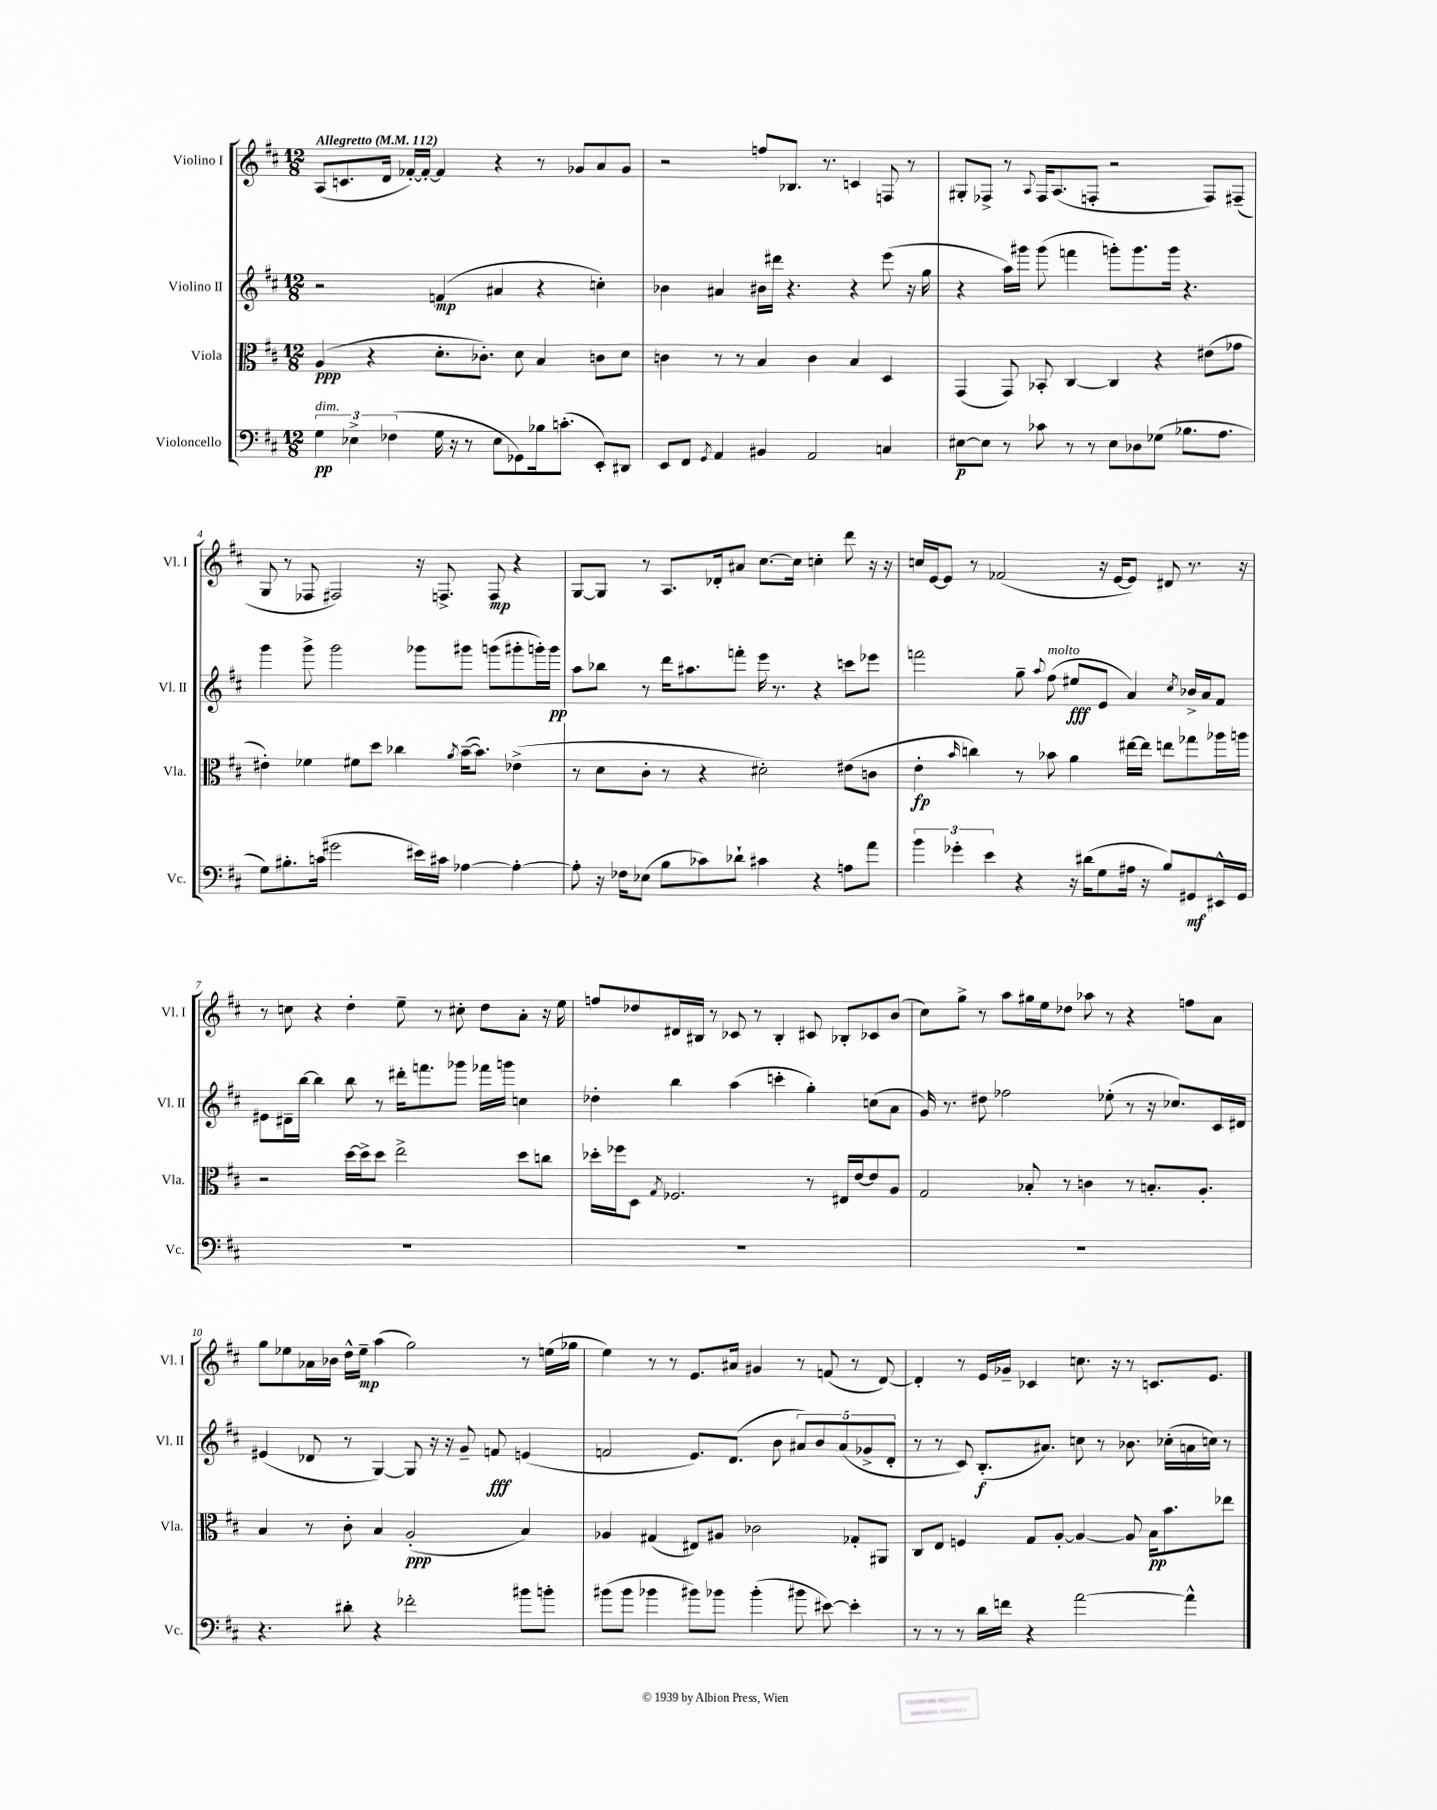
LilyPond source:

<<
\new StaffGroup <<
\new Staff = "s0" \with { instrumentName = "Violino I" shortInstrumentName = "Vl. I" } {
    \clef treble \key d \major \numericTimeSignature \time 12/8 \tempo "Allegretto" 4 = 112
    \autoBeamOff a8[( c'8. d'16] fes'16[~-.) fes'16]~-. fes'4 r4 r8 ges'8[ a'8 ges'8] |
    r2 f''8[ bes8.] r8. c'4 f8 r8 |
    gis8[-. fes8]-> r8 \appoggiatura { a8 } fes16[ a8.( f8]-. r2 f8[) fis8]--( |
    g8 r8 fes8 fis2) r16 f8.-> f8\mp r4 |
    g8[~ g8] r8 a8.[ des'16-. ais'8] cis''8.[~ cis''16] c''4-. d'''8 r16 r16 |
    c''16[ e'16~ e'8] r8 fes'2( r16 e'16[~ e'8]) dis'8 r8. r16 |
    r8 c''8 r4 d''4-. e''8-- r8 cis''8-. d''8[ a'8]-. r16 e''16 |
    f''8[ des''8 dis'16 bis16] r8 ces'8 r8 bis4-. cis'8 bes8[-. ces'8 b'8]( |
    cis''8[) g''8]-> r8 a''8[ gis''16 e''16 des''8] aes''8 r8 r4 f''8[ a'8] |
    g''8[ ees''8 aes'16 bes'16] d''16[-^ ees''16]--\mp a''4( g''2) r8 e''16[( ges''16] |
    e''4) r8 r8 e'8.[ ais'16] gis'4 r8 f'8( r8 d'8~) |
    d'4-. r8 e'16[ ges'16]-- ces'4 c''8. r16 r8 c'8.[ e'8.] \bar "|." |
}
\new Staff = "s1" \with { instrumentName = "Violino II" shortInstrumentName = "Vl. II" } {
    \clef treble \key d \major \numericTimeSignature \time 12/8
    \autoBeamOff r2 f'4\mp( ais'4 r4 c''4-.) |
    bes'4 ais'4 bis'16[ dis'''16] r4. r4 e'''8( r16 g''16 |
    r4 a''16[) gis'''16] gis'''8( f'''4 g'''8[-.) g'''8. g'''16] r4. |
    g'''4 g'''8-> g'''2 ges'''8[ gis'''8] g'''8[( gis'''8-. g'''16-.) g'''16]\pp |
    a''8[ bes''8] r8 d'''16[ ais''8. f'''8]-. e'''16 r8. r4 c'''8[ ees'''8] |
    f'''2 g''8-- \appoggiatura { a''8 } fis''8^\markup { \italic "molto" }( eis''8[\fff e'8] a'4) \acciaccatura { cis''8 } bes'16[-> a'16 fis'8] |
    eis'8[ dis'16-- b''16]~ b''4 b''8 r8 dis'''16[-. f'''8. ges'''8] fes'''16[ g'''16] c''4 |
    des''4-. b''4 a''4( c'''4-. g''4-.) c''8[( a'8] |
    g'16) r8. dis''8 fes''2 ees''8-.( r8 r16 ces''8.[) cis'16 dis'16] |
    eis'4( des'8 r8 g4~) g8 r16 r16 g'8-- f'8\fff e'4( |
    f'2 e'8.[) d'8.]( b'8 \tuplet 5/4 { ais'8[) b'8 ais'8( ges'8-> d'8]-. } |
    r8 r8 cis'8) b8.[-.\f( ais'8.]) c''8 r8 bes'8. ces''16[-.( a'16 c''16]) r8 \bar "|." |
}
\new Staff = "s2" \with { instrumentName = "Viola" shortInstrumentName = "Vla." } {
    \clef alto \key d \major \numericTimeSignature \time 12/8
    \autoBeamOff a4\ppp( r4 d'8.[-. ces'8.]-.) d'8 b4 c'8[ d'8] |
    c'4 r8 r8 b4 c'4 b4 d4 |
    g,4( g,8) bes,8-. cis4~ cis4 r4 eis'8[( ges'8] |
    eis'4-.) fes'4 fis'8[ d''8] ces''4 \acciaccatura { a'8 } b'16[~--( b'8.]) ees'4->( |
    r8 d'8[ cis'8]-. r8 r4 dis'2-.) eis'8[( c'8] |
    e'4-.\fp \grace { b'16 } c''4) r8 bes'8 a'4 eis''16[~ eis''16] e''8[ ges''8 aes''16 a''16] |
    r2 d''16[~ d''16-> d''8] e''2-> d''8[ c''8] |
    des''16[-. fes''16 d8] \acciaccatura { g8 } fes2. r8 eis16[ e'16~ e'8 a8] |
    g2 bes8-. r8 c'4 r8 b8.[-. a8.]-. |
    b4 r8 cis'8-. b4 a2-.\ppp( b4) |
    aes4 gis4( eis8[) ais8] ces'2 ges8[-. ais,8] |
    cis8[ e8] f4 g8[ a8]~-. a4~ a8 b16[\pp b'8. ees''8] \bar "|." |
}
\new Staff = "s3" \with { instrumentName = "Violoncello" shortInstrumentName = "Vc." } {
    \clef bass \key d \major \numericTimeSignature \time 12/8
    \autoBeamOff \tuplet 3/2 { g4\pp^\markup { \italic "dim." } ees4-> fes4( } g16 r16 r8 ees8[ ges,8) bes16 c'8.]-.( e,8[-.) dis,8] |
    e,8[ fis,8] \acciaccatura { g,8 } a,4 bis,4 a,2 c4 |
    eis8[~\p eis8] r8 ces'8 r8 r8 eis8[ des8 ges8]( bes8.[ a8.] |
    g8[) bis8.-. c'16]( gis'2 eis'16[) cis'16] aes4~ aes4~-. |
    aes8-. r16 fes16[ ees8]( b8[ ces'8) des'8]-! cis'4 r4 a8[ a'8] |
    \tuplet 3/2 { b'4 ges'4-. e'4 } r4 r16 dis'16[( g8 ais16] r16 b8[) gis,8\mf eis,16-^ gis,16] |
    R1. |
    R1. |
    R1. |
    r4. dis'8-. r4 fes'2-. bis'8[ b'8]-. |
    bis'8[( bis'8] bes'4 bis'8[) bes'8] bes'4-.( bis'8 eis'8~) eis'4-. |
    r8 r8 r8 d'16[ f'16] r4 a'2~ a'4-^ \bar "|." |
}
>>
>>
